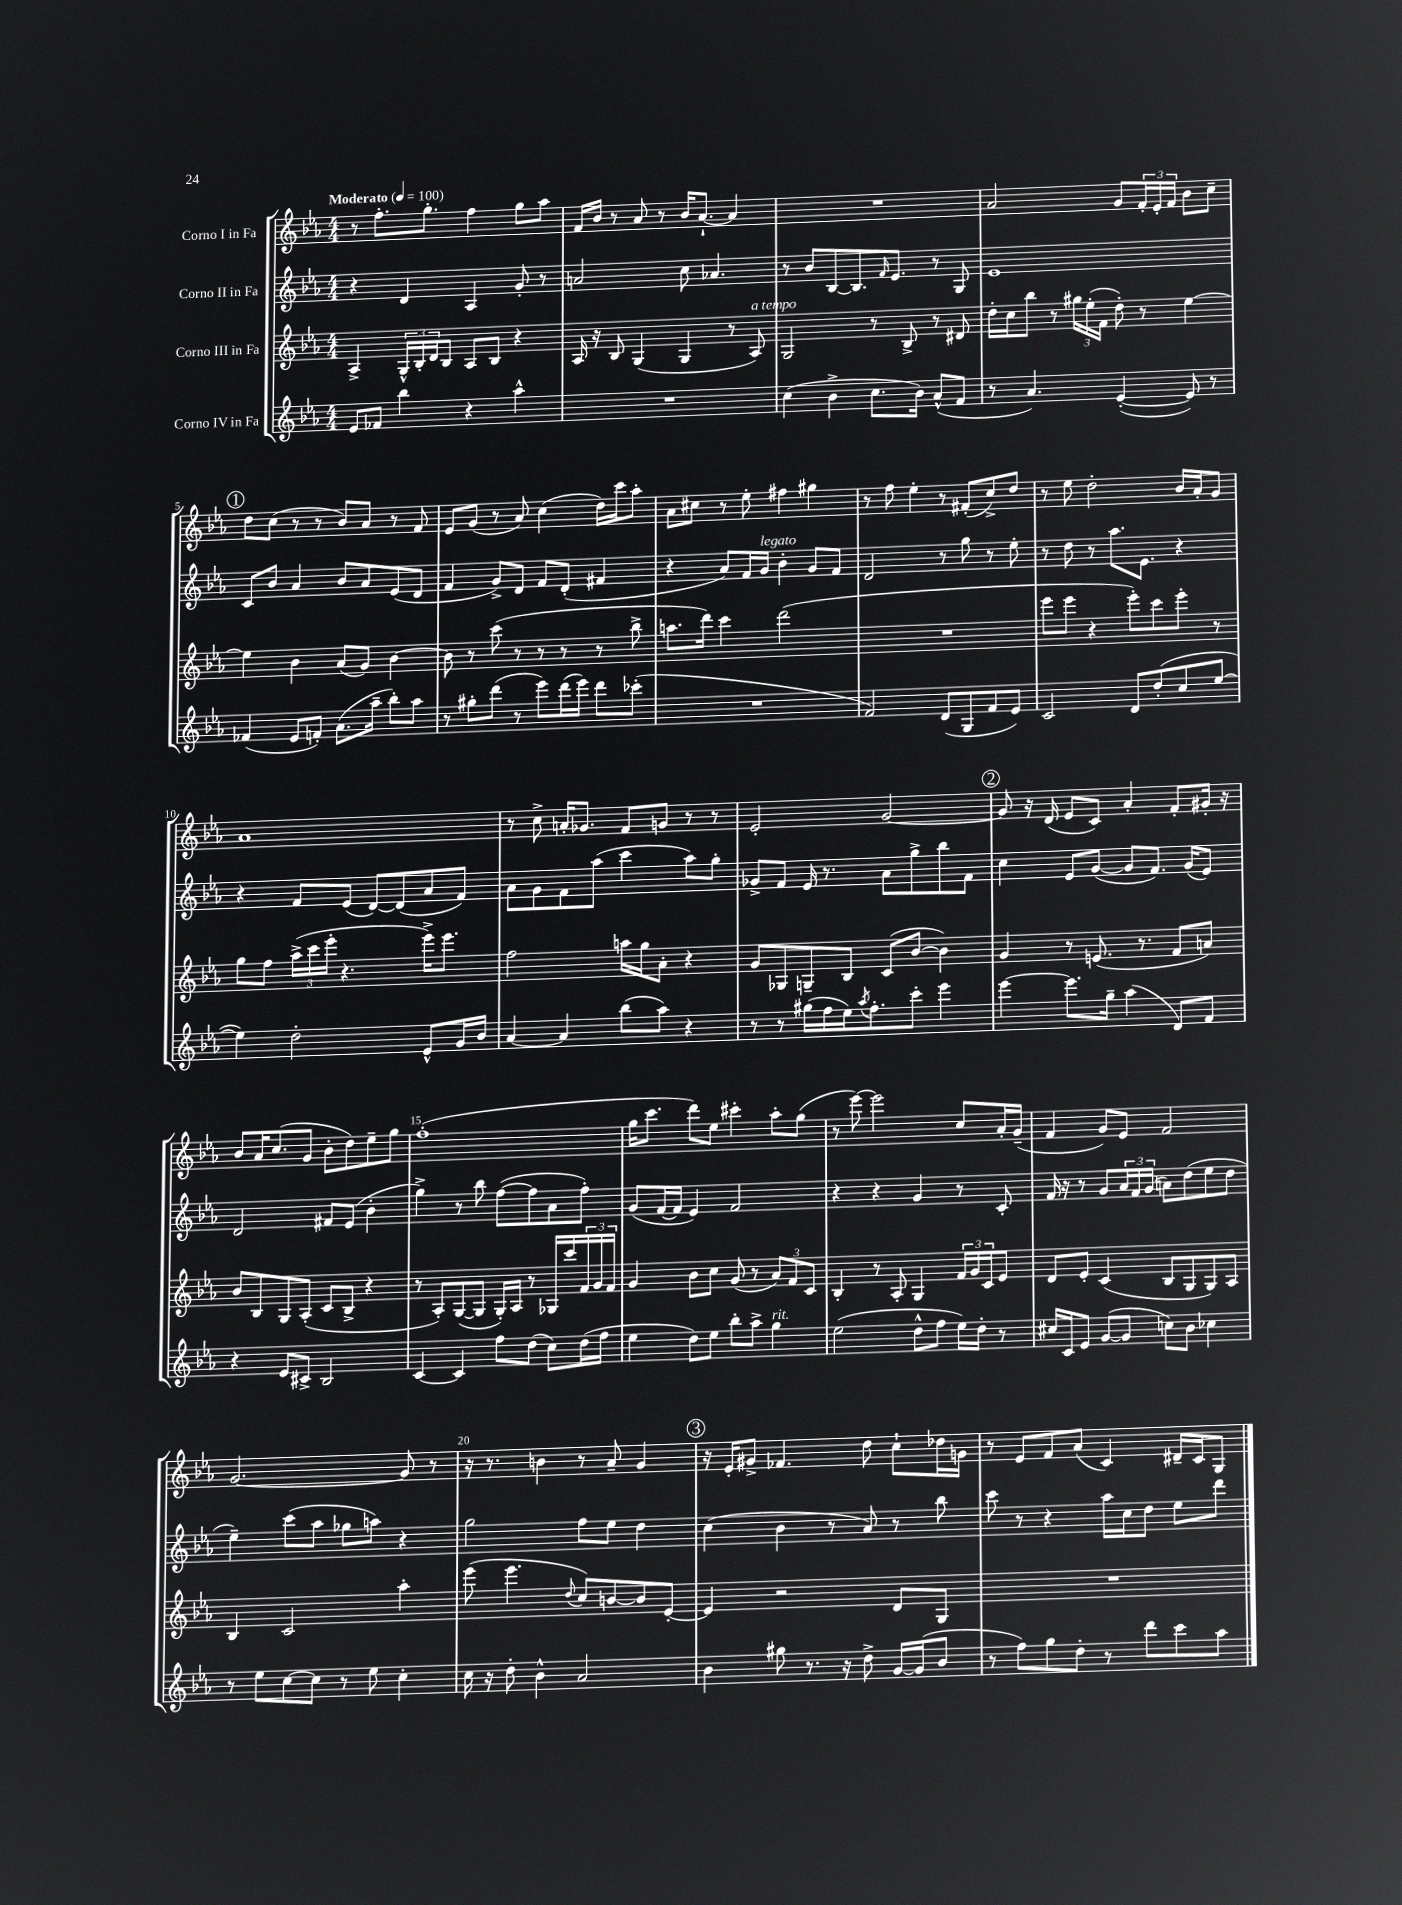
<<
\new StaffGroup <<
\new Staff = "s0" \with { instrumentName = "Corno I in Fa" } {
    \clef treble \key ees \major \numericTimeSignature \time 4/4 \tempo "Moderato" 4 = 100
    r8 f''8.-. g''8.-. f''4 g''8 aes''8 |
    f'16 bes'16 r8 aes'8 r8 bes'16 aes'8.~-! aes'4 |
    R1 |
    aes'2 g'8 \tuplet 3/2 { f'16-. ees'16-. f'16 } bes'8 c''8-- |
    \mark \markup { \circle "1" } d''8 c''8( r8 r8 bes'8) aes'8 r8 f'8 |
    ees'8 g'8( r8 aes'8) c''4( d''16) c'''16 aes''8-. |
    aes'8 cis''8 r8 ees''8-. fis''4 gis''4 |
    r8 f''8 ees''4-. r8 fis'8-.( c''8->) d''8 |
    r8 ees''8 d''2-. bes'16 aes'16-. g'8 |
    aes'1 |
    r8 c''8-> a'16-. ges'8. f'8 g'8 r8 r8 |
    ees'2-. g'2~ |
    \mark \markup { \circle "2" } g'8 r16 d'16( ees'8 c'8) aes'4-. f'8-. gis'16-. r16 |
    bes'8 aes'16 c''8.( g'8 bes'8-. d''8) ees''8-- g''8 |
    f''1-.( |
    g''16 c'''8. d'''8) ees''8 cis'''4-. aes''8-. g''8( |
    r8 ees'''8~) ees'''2 c''8 aes'16-. g'16--( |
    f'4 g'8) ees'8 f'2 |
    g'2.~ g'8 r8 |
    r16 r8. b'4 r8 aes'8-- g'4 |
    \mark \markup { \circle "3" } r16 ees'16-. gis'8-> fes'4. d''8 c''8-! des''16 g'16 |
    r8 ees'8 f'8 aes'8( c'4) dis'16-- c'16 g8 \bar "|." |
}
\new Staff = "s1" \with { instrumentName = "Corno II in Fa" } {
    \clef treble \key ees \major \numericTimeSignature \time 4/4
    r4 d'4 aes4 g'8-. r8 |
    a'2 c''8 aes'4. |
    r8 bes'8 bes8~ bes8. \grace { f'16 } ees'8. r8 g8 |
    ees'1 |
    \mark \markup { \circle "1" } c'8 bes'8 aes'4 bes'8 aes'8 ees'8( d'8 |
    f'4 g'8->) d'8 f'8 d'8-.( fis'4 |
    r4 aes'8) f'16 g'16^\markup { \italic "legato" } bes'4-. g'8 f'8 |
    d'2 r8 g''8 r8 ees''8-. |
    r8 d''8 r8 aes''8. ees'8. r4 |
    r4 f'8 ees'8( d'8~) d'8( aes'8 f'8) |
    aes'8 g'8 f'8 aes''8( c'''4 aes''8) g''8-. |
    ges'8-> f'8 ees'16 r8. aes'8 g''8-> bes''8 f'8 |
    \mark \markup { \circle "2" } c''4 ees'8 g'8~( g'8 f'8.) g'16( ees'8) |
    d'2 fis'8 ees'8( bes'4-. |
    g''4->) r8 bes''8 f''8~( f''8 aes'8 f''8-.) |
    g'8( f'16~ f'16 ees'4) f'2 |
    r4 r4 g'4 r8 c'8-. |
    f'16 r16 r8 g'8 \tuplet 3/2 { aes'16 f'16 g'16( } a'8) d''8( ees''8 d''8 |
    ees''4--) c'''8( aes''8 ges''8 a''8) r4 |
    g''2 f''8 ees''8 d''4 |
    \mark \markup { \circle "3" } c''4( bes'4 r8 aes'8) r8 bes''8 |
    c'''8 r8 r4 aes''16 c''16 d''8 ees''8 d'''8 \bar "|." |
}
\new Staff = "s2" \with { instrumentName = "Corno III in Fa" } {
    \clef treble \key ees \major \numericTimeSignature \time 4/4
    aes4-> \tuplet 3/2 { g16-^ bes16-. d'16 } bes8 aes8 bes8 r4 |
    aes16 r16 bes8 g4( g4 r8 aes8^\markup { \italic "a tempo" }) |
    g2 r8 bes8-> r8 dis'8 |
    d''16-. c''16 bes''8 r8 \tuplet 3/2 { gis''16 ees''16-.( f'16 } d''8-.) r8 ees''4~ |
    \mark \markup { \circle "1" } ees''4 bes'4 aes'8( g'8) bes'4~ |
    bes'8 r8 c'''8( r8 r8 r8 r8 bes''8-> |
    a''8. d'''16) c'''4 d'''2( |
    R1 |
    ees'''8 ees'''8 r4 ees'''8-.) c'''8 ees'''8-. r8 |
    g''8 f''8 \tuplet 3/2 { aes''16->( c'''16 ees'''16-. } r4. ees'''16->) ees'''8. |
    f''2 a''16 g''16 aes'8-. r4 |
    g'8 ges8 g8-- bes8 c'8( bes'8~ bes'4) |
    \mark \markup { \circle "2" } g'4 r8 e'8.( r8. f'8 a'8) |
    bes'8 bes8 g8 aes8-.( c'8 bes8-> r4 |
    r8 aes8-.) g8~( g8 g16-.) aes16 r8 ges16 c'''16 \tuplet 3/2 { f'16 g'16 f'16 } |
    g'4 bes'8 c''8 g'8( r8 \tuplet 3/2 { aes'8) f'8 c'8 } |
    bes4-. r8 aes8-. g4 \tuplet 3/2 { f'16 g'16 c'16 } ees'8 |
    d'8 ees'8-. c'4( bes8 g8 g8) aes8 |
    bes4 c'2 aes''4-. |
    ees'''8( ees'''4. \appoggiatura { d''8 } c''8) b'8~ b'8 ees'8~-. |
    \mark \markup { \circle "3" } ees'4 r2 d'8 g8 |
    R1 \bar "|." |
}
\new Staff = "s3" \with { instrumentName = "Corno IV in Fa" } {
    \clef treble \key ees \major \numericTimeSignature \time 4/4
    ees'8 fes'8 bes''4 r4 aes''4-^ |
    R1 |
    c''4( bes'4-> c''8. bes'16) aes'8-^( f'8 |
    r8 aes'4.) ees'4~-.( ees'8) r8 |
    \mark \markup { \circle "1" } fes'4( ees'8 f'8-.) aes'8.( aes''16-- bes''8-.) aes''8 |
    r8 gis''8-. d'''8( r8 ees'''8) d'''16( ees'''16) d'''8 ces'''8-.( |
    R1 |
    f'2) d'8( g8 f'8 ees'8) |
    c'2 d'8 d''8-.( c''8 ees''8~ |
    ees''4) d''2-. ees'8-^ g'16 bes'16 |
    aes'4~ aes'4 bes''8( aes''8) r4 |
    r8 r8 gis''16( f''16 ees''16) \acciaccatura { aes''8 } f''8.-. c'''8-. ees'''4 |
    \mark \markup { \circle "2" } ees'''4~ ees'''8. g''16-- aes''4( d'8) f'8 |
    r4 ees'8 cis'8-> bes2 |
    c'4~ c'4 f''8 d''8( c''8) d''16( f''16 |
    ees''4 d''8) ees''8 bes''8-. aes''8-> g''4^\markup { \italic "rit." } |
    ees''2( d''8-^ f''8 ees''16) d''16-. r8 |
    cis''16 c'16 ees'8 g'8~( g'8 c''8) bes'8 ces''4 |
    r8 ees''8 c''8~ c''8 r8 ees''8 c''4-. |
    c''16 r16 d''8-. bes'4-^ aes'2 |
    \mark \markup { \circle "3" } bes'4 gis''8 r8. r16 d''8-> g'16~ g'16( bes'8 |
    r8 f''8) g''8 d''8-. r8 d'''8 c'''8 aes''8 \bar "|." |
}
>>
>>
\layout { \context { \Score \override BarNumber.break-visibility = ##(#f #t #t) barNumberVisibility = #(every-nth-bar-number-visible 5) } }
